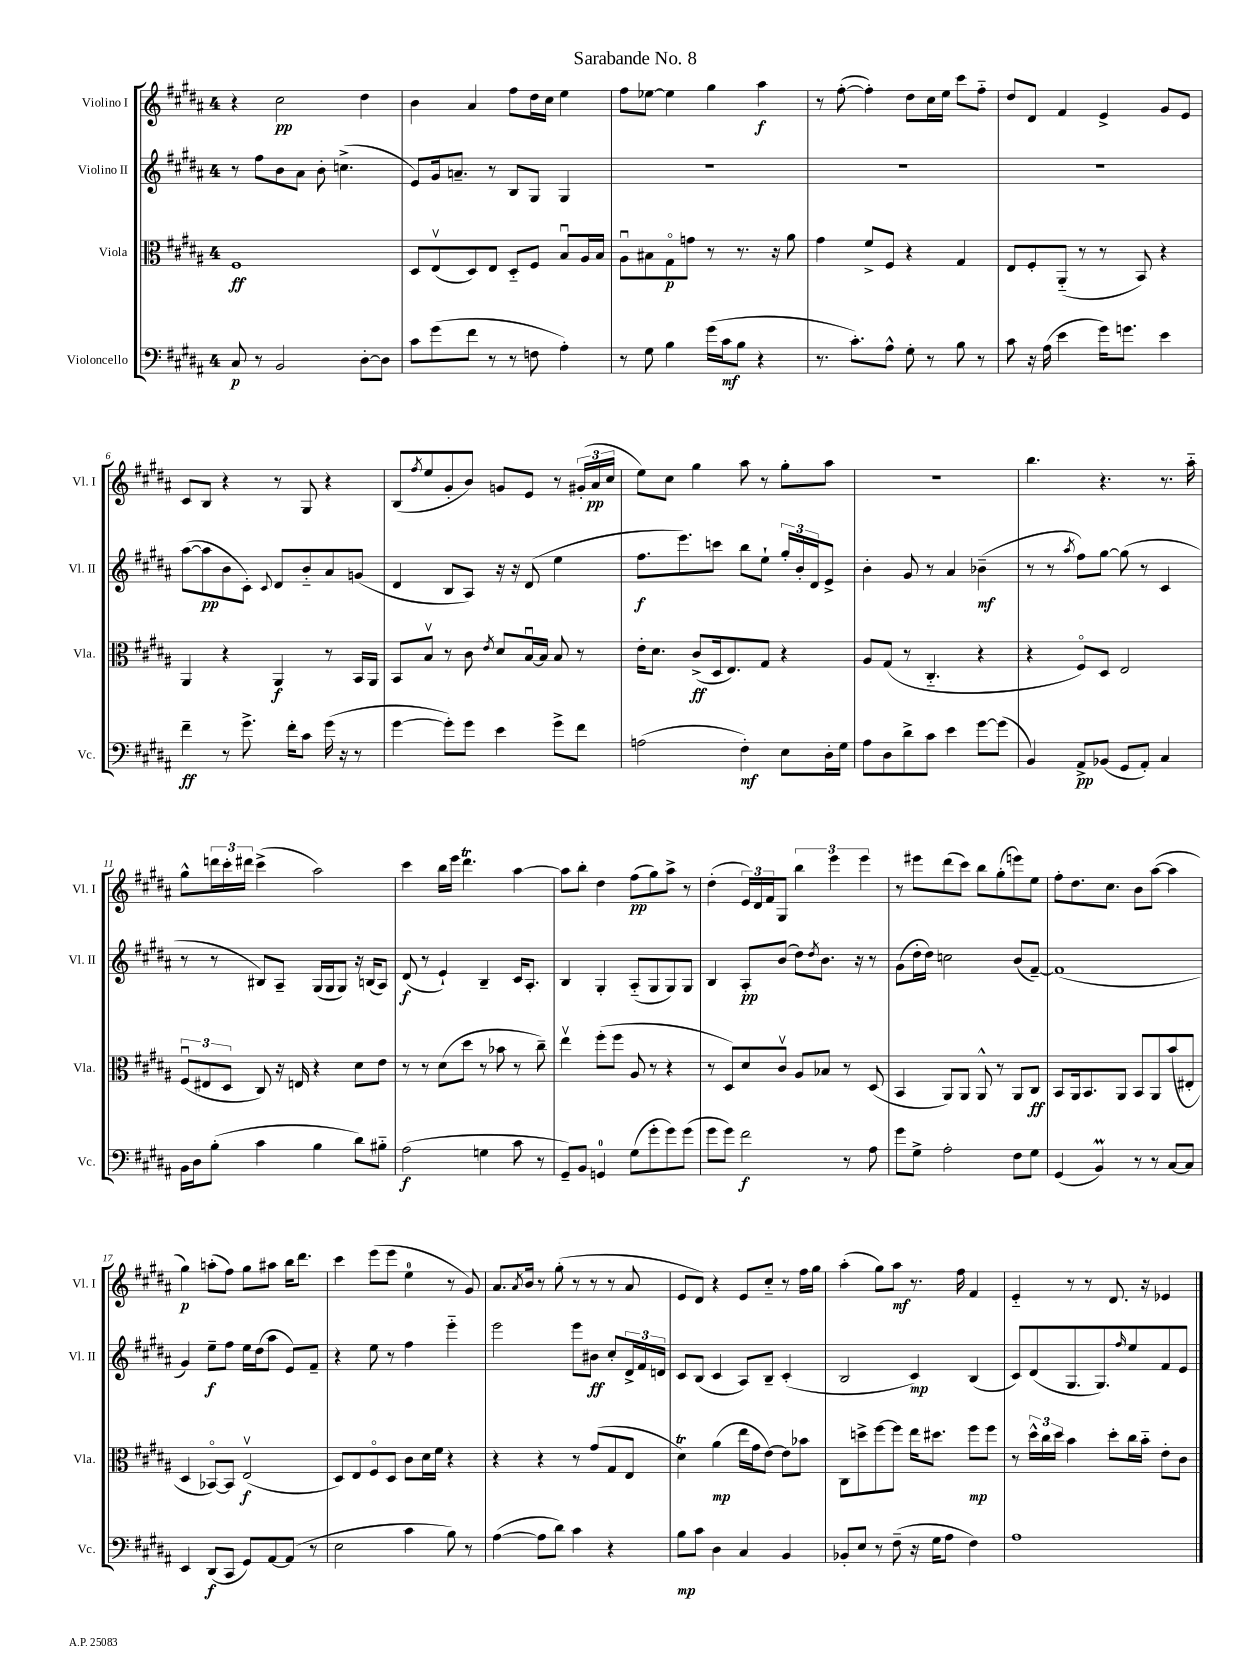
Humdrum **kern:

**kern	**kern	**kern	**kern
*staff4	*staff3	*staff2	*staff1
*clefF4	*clefC3	*clefG2	*clefG2
*k[f#c#g#d#a#]	*k[f#c#g#d#a#]	*k[f#c#g#d#a#]	*k[f#c#g#d#a#]
*M4/4	*M4/4	*M4/4	*M4/4
8C#/	1F#	8r	4r
8r	.	8ff#\L	.
2BB/	.	8b\	2cc#\
.	.	8a#\J	.
.	.	8b'\	.
.	.	(4.cc^\	.
[8D#'\L	.	.	4dd#\
8D#\]J	.	.	.
=	=	=	=
8c#\L	8D#/L	8e/L)	4b\
(8g#\	(8Ev/	16g#/k	.
.	.	8.a~/J	.
8f#\J	8D#/)	.	4a#/
8r	8E/J	8r	.
8r	8D#'~/L	8B/L	8ff#\L
8F\	8F#/J	8G#/J	16dd#\L
.	.	.	16cc#\JJ
4A#'\)	8Bu/L	4G#/	4ee\
.	16A#/L	.	.
.	16B/JJ	.	.
=	=	=	=
8r	8A#u\L	1r	8ff#\L
8G#\	8B#\	.	[8ee-\J
4B\	8G#o\	.	4ee-\]
.	8g\J	.	.
(16g#\LL	8r	.	4gg#\
16c#\J	.	.	.
8B\J	8.r	.	.
4r	.	.	4aa#\
.	16r	.	.
.	8a#\	.	.
=	=	=	=
8.r	4g#\	1r	8r
.	.	.	([8ff#'\
8.c#'\L)	.	.	.
.	8f#^/L	.	4ff#'\])
8A#^^\J	8F#/J	.	.
8G#'\	4r	.	8dd#\L
8r	.	.	16cc#\L
.	.	.	16ee\JJ
8B\	4G#/	.	8ccc#\L
8r	.	.	8ff#'~\J
=	=	=	=
8c#\	8E/L	1r	8dd#/L
16r	8F#'/	.	8d#/J
(16A#\	.	.	.
4e\	(8AA#'~/J	.	4f#/
.	8r	.	.
16g#\LK)	8r	.	4e^/
8.g\J	.	.	.
.	8BB/)	.	.
4e\	4r	.	8g#/L
.	.	.	8e/J
=	=	=	=
4f#~\	4AA#/	([8aa#\L	8c#/L
.	.	8aa#\]	8B/J
8r	4r	8b\	4r
8.g#^\	.	8c#'\J)	.
.	.	8qqc#/	.
.	4AA#/	8d#/L	8r
16f#'\LK	.	.	.
8c#\J	.	8b'~/	8G#/
(16g#\	8r	8a#/	4r
16r	.	.	.
8r	16BB/LL	(8g/J	.
.	16AA#/JJ	.	.
=	=	=	=
[4g#\	8BB/L	4d#/	(8B/L
.	.	.	8qff#/
.	8Bv/J	.	8ee/
8g#'\]L)	8r	8B/L	8g#'/
8g#\J	8c#\	8A#/J)	8b/J)
.	8qe/	.	.
4e\	8d#/L	16r	8g/L
.	.	16r	.
.	[16Bu/L	(8d#/	8e/J
.	16B/]JJ	.	.
8g#^\L	8B/	4ee\	8r
8f#\J	8r	.	(24g#'/LL
.	.	.	24a#/
.	.	.	24cc#/JJ
=	=	=	=
(2A\	16e'\LK	8.ff#\L	8ee\L)
.	8.d#\J	.	.
.	.	.	8cc#\J
.	.	8.eee\)	.
.	(8c#^/L	.	4gg#\
.	16D#/k	8ccc\J	.
.	8.E/)	.	.
4F#'\)	.	8bb\L	8aa#\
.	8G#/J	8ee`\J	8r
8E\L	4r	24gg#'/LL	8gg#'\L
.	.	24b'/	.
.	.	24d#/J	.
16D#'\L	.	8e^/J	8aa#\J
16G#\JJ	.	.	.
=	=	=	=
8A#\L	8A#/L	4b'\	1r
8D#\	(8G#/J	.	.
8d#^\	8r	8g#/	.
8c#\J	4.C#'~/	8r	.
4e\	.	4a#/	.
[8g#\L	4r	(4b-~\	.
(8g#\]J	.	.	.
=	=	=	=
4BB/)	4r	8r	4.bb\
.	.	8r	.
.	.	8qaa#/	.
8AA#^/L	8F#o/L)	8ff#\L)	.
(8BB-/J	8D#/J	[8gg#\J	4.r
8GG#/L	2E/	(8gg#\]	.
8AA#'/J)	.	8r	.
4C#/	.	4c#/	8.r
.	.	.	16aa#'~\
=	=	=	=
16BB\LL	(12F#u/L	8r	8gg#^^\L
16D#\J	.	.	.
.	12E#/	.	.
(8B'\J	.	8r	24ddd\L
.	12D#/J	.	24ccc#'\
.	.	.	24ddd#\JJ
4c#\	8C#/)	8B#/L)	(4ccc#^\
.	16r	8A#~/J	.
.	16E/	.	.
4B\	4r	(16G#/LL	2aa#\)
.	.	16G#/J	.
.	.	8G#/J)	.
8d#\L)	8d#\L	16r	.
.	.	(16B/LK	.
8B#'~\J	8e\J	8A#/J)	.
=	=	=	=
(2A#\	8r	(8d#/	4ccc#\
.	8r	8r	.
.	(8d#\L	4e`/)	16bb\LL
.	.	.	16eee\JJ
.	8dd#\J	.	4.ddd#\
4G\	8r	4B~/	.
.	8b-\	.	.
8c#\	8r	16c#/LK	[4aa#\
.	.	8.A#'/J	.
8r	8cc#~\)	.	.
=	=	=	=
8GG#~/L)	4eev\	4B/	8aa#\]L
8BB/J	.	.	8bb'\J
4GG/	(8ff#'\L	4G#'/	4dd#\
.	8ff#\J	.	.
(8G#\L	8A#/	(8A#'~/L	(8ff#\L
8g#'\	8r	8G#/	8gg#\)
8g#\)	4r	8G#/)	8aa#^\J
(8g#\J	.	8G#/J	8r
=	=	=	=
8g#\L	8r	4B/	(4dd#'\
8g#\J)	8D#/L)	.	.
2f#\	8d#/	8A#'/L	24e/LL)
.	.	.	24d#/
.	.	.	24f#/J
.	8c#v/J	(8b/J	8G#/J
.	8A#/L	8dd#\L)	6bb\
.	.	8qdd#/	.
.	8B-/J	8.b\J	.
.	.	.	6eee\
8r	8r	.	.
.	.	16r	.
.	.	.	6eee\
8A#\	(8D#/	8r	.
=	=	=	=
8g#\L	4BB/	(8g#\L	8r
8G#^\J	.	16dd#'\L	8eee#\L
.	.	16dd#\JJ)	.
2A#'\	8AA#/L)	2cc\	(8ddd#\
.	8AA#/J	.	8ccc#\J)
.	8AA#^^/	.	8bb\L
.	8r	.	(8gg#'\
8F#\L	8AA#/L	(8b/L	8eee\)
8G#\J	8C#/J	[8f#~/J)	8ee\J
=	=	=	=
(4GG#/	8BB/L	(1f#]	8ff#'\L
.	16AA#/k	.	8.dd#\
.	8.BB/	.	.
4BB/)	.	.	.
.	.	.	8.cc#\J
.	8AA#/J	.	.
8r	8BB/L	.	8b\L
8r	8AA#/	.	([8aa#\J
[8C#/L	(8b/	.	4aa#\]
8C#/]J	8E#'/J	.	.
=	=	=	=
4EE/	4D#/	4g#/)	4gg#\)
(8DD#/L	[8BB-o/L)	8ee~\L	(8aa'\L
8CC#/J	8BB-/]J	8ff#\J	8ff#\J)
8GG#/L)	(2Ev/	16ee\LL	8gg#\L
.	.	(16dd#\J	.
[8AA#/	.	8aa#\J	8aa#\J
(8AA#/]J	.	8e/L)	16bb\LK
.	.	.	8.ddd#\J
8r	.	8f#~/J	.
=	=	=	=
2E\	8D#/L)	4r	4ccc#\
.	8E/	.	.
.	8F#o/	8ee\	(8eee\L
.	8D#/J	8r	8eee\J
4c#\	8c#\L	4ff#\	4ee\
.	16d#\L	.	.
.	16f#\JJ	.	.
8B\)	4r	4eee'~\	8r
8r	.	.	8g#/)
=	=	=	=
([4A#\	4r	2eee\	8.a#/L
.	.	.	8qa#/
.	.	.	16b/Jk
8A#\]L	4r	.	8r
8d#\J)	.	.	(8gg#'\
4c#\	8r	8eee\L	8r
.	(8g#/L	8b#\J	8r
4r	8G#/	8cc#'/L	8r
.	8E/J	24d#^/L	8a#/
.	.	24f#/	.
.	.	24d/JJ	.
=	=	=	=
8B\L	4d#\)	8c#/L	8e/L
8c#\J	.	(8B/J	8d#/J)
4D#\	(4a#\	4c#/	4r
4C#/	16ee\LL	8A#/L)	8e/L
.	16g#\J	.	.
.	[8e\J)	8B~/J	8cc#'~/J
4BB/	8e\]L	(4c#'/	8r
.	8b-\J	.	16ff#\LL
.	.	.	16gg#\JJ
=	=	=	=
8BB-'/L	8C#\L	2B/	(4aa#'\
8E/J	8dd^\	.	.
8r	[8ff#\	.	8gg#\L)
(8F#~\	8ff#\]J	.	8aa#\J
16r	16ee\LK	4c#/)	8.r
16G#\LK	8.dd#\J	.	.
8A#\J	.	.	.
.	.	.	16ff#\
4F#\)	8ff#\L	(4B/	4f#/
.	8ff#\J	.	.
=	=	=	=
1A#	8r	8c#/L)	4e'~/
.	24dd#^^\LL	(8d#/	.
.	24cc#\	.	.
.	24dd#\JJ	.	.
.	4b\	8.G#/	8r
.	.	.	8r
.	.	8.G#/)	.
.	8dd#'\L	.	8.d#/
.	.	16qqff#/	.
.	16cc#\L	8ee/	.
.	16b'~\JJ	.	16r
.	8e'\L	8f#/	4e-/
.	8c#\J	8e/J	.
==	==	==	==
*-	*-	*-	*-
